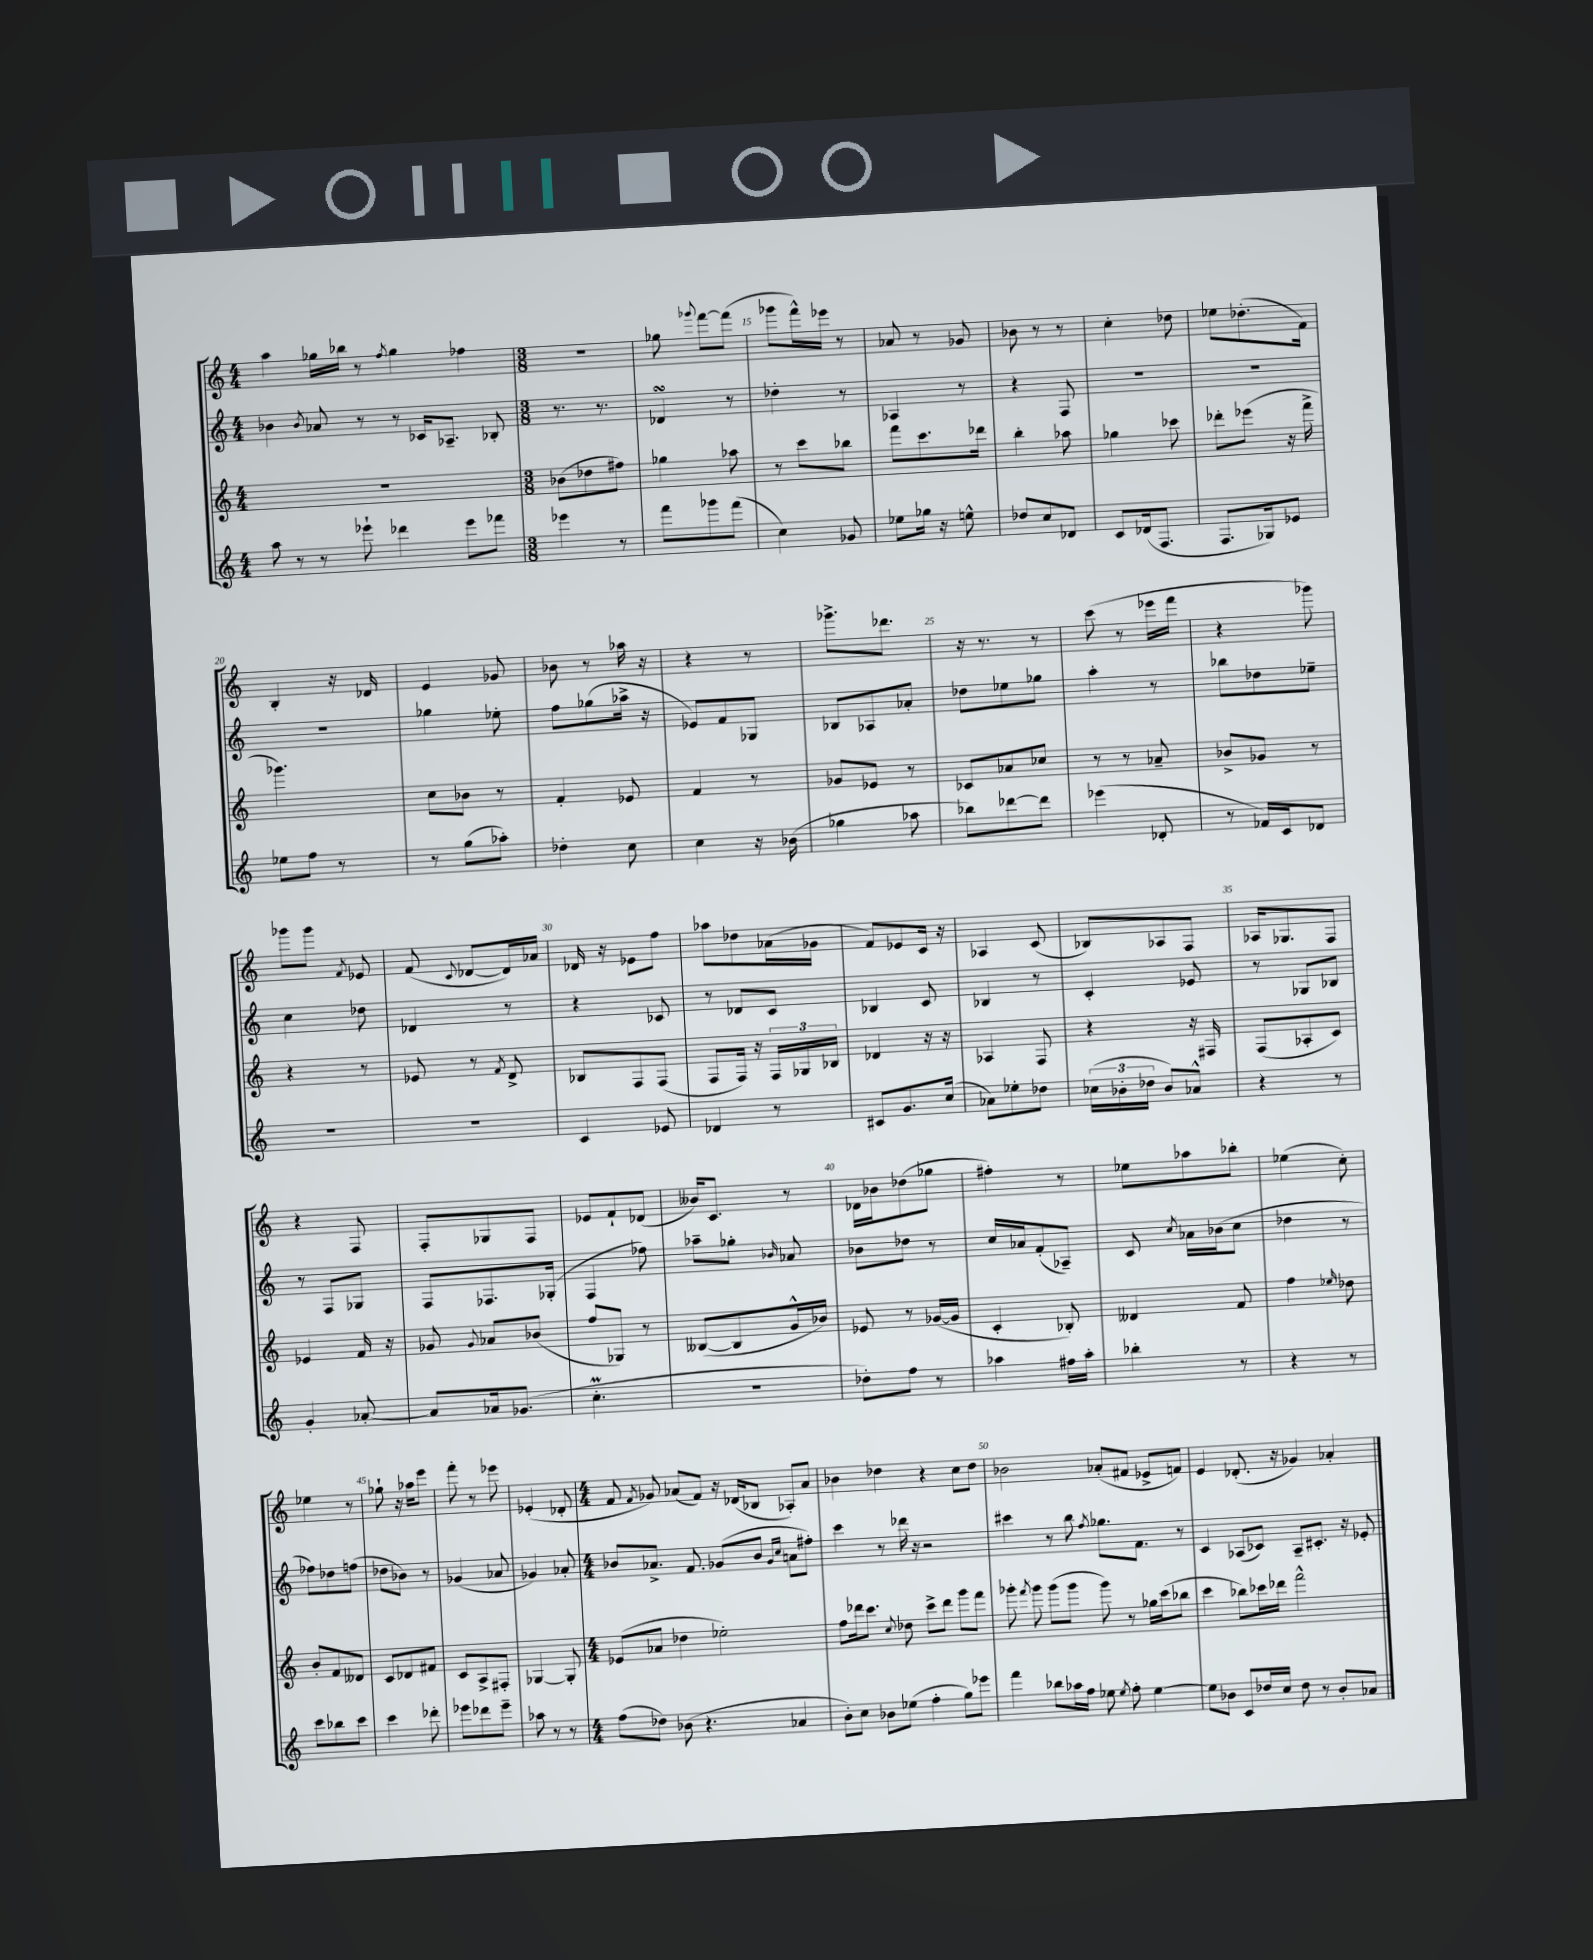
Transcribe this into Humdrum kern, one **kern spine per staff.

**kern	**kern	**kern	**kern
*staff4	*staff3	*staff2	*staff1
*clefG2	*clefG2	*clefG2	*clefG2
*k[]	*k[]	*k[]	*k[]
*M4/4	*M4/4	*M4/4	*M4/4
8aa	1r	4b-	4aa
8r	.	.	.
.	.	8qb-	.
8r	.	8a-	16gg-
.	.	.	16bb-
8eee-`	.	8r	8r
.	.	.	8qff
4ddd-	.	8r	4gg-
.	.	16c-	.
.	.	8.A-~	.
8eee-	.	.	4ff-
8fff-	.	8B-'	.
=	=	=	=
*M3/8	*M3/8	*M3/8	*M3/8
4eee-	(8b-	8.r	4.r
.	8dd-	.	.
.	.	8.r	.
8r	8ff#)	.	.
=	=	=	=
8fff	4gg-	4d-	8gg-
.	.	.	8qqggg-
8ggg-	.	.	[8fff
(8fff	8aa-	8r	(8fff]
=	=	=	=
4cc)	8r	4dd-'	8ggg-
.	8ccc	.	16fff^^)
.	.	.	16eee-
8g-	8bb-	8r	8r
=	=	=	=
8ee-	8fff	4A-	8a-
16gg-	8.ccc	.	8r
16r	.	.	.
8ee^^	.	8r	8g-
.	16ddd-	.	.
=	=	=	=
8dd-	4bb'	4r	8b-
8cc	.	.	8r
8d-	8aa-	8F	8r
=	=	=	=
8c	4gg-	4.r	4cc'
(16d-	.	.	.
8.F	.	.	.
.	8ccc-	.	8dd-
=	=	=	=
8.F	8ddd-'	4.r	8ee-
.	(8eee-	.	(8.dd-'
16G-)	.	.	.
8e-	16r	.	.
.	16fff^	.	16f)
=	=	=	=
8ee-	4.ggg-)	4.r	4B'
8ff	.	.	.
8r	.	.	16r
.	.	.	16d-
=	=	=	=
8r	8cc	4gg-	4e
(8gg	8b-	.	.
8aa-')	8r	8ee-'	8g-
=	=	=	=
4dd-'	4f'	8ff	8b-
.	.	(8gg-	8r
8cc	8e-	16aa-^	16aa-
.	.	16r	16r
=	=	=	=
4cc	4f	8e-)	4r
.	.	8f	.
16r	8r	8G-	8r
(16b-	.	.	.
=	=	=	=
4gg-	8g-	8B-	8.ggg-^
.	8e-	8A-	.
.	.	.	8.ddd-
8aa-	8r	8a-'	.
=	=	=	=
8bb-)	8c-	8dd-	16r
.	.	.	8.r
[8ddd-	8a-	8ee-	.
8ddd-]	8cc-	8gg-	8r
=	=	=	=
(4eee-	8r	4aa'	(8ccc
.	8r	.	8r
8d-'	8a-~	8r	16eee-
.	.	.	16fff
=	=	=	=
8r	8b-^	8bb-	4r
16f-)	8g-	8dd-	.
16c	.	.	.
8d-	8r	8ee-~	8ggg-)
=	=	=	=
4.r	4r	4cc	8ggg-
.	.	.	8ggg-
.	.	.	8qf
.	8r	8dd-	8e-
=	=	=	=
4.r	8e-	4d-	(8f
.	.	.	8qqc
.	8r	.	[8d-
.	8qf	.	.
.	8d^	8r	16d-])
.	.	.	16a-
=	=	=	=
4c	8B-	4r	16d-
.	.	.	16r
.	8F	.	8e-
8e-	(8F	8c-	8ff
=	=	=	=
4d-	8F	8r	8aa-
.	16F)	8d-	8dd-
.	16r	.	.
8r	24F	8c	(16a-
.	24G-	.	.
.	.	.	16g-
.	24B-	.	.
=	=	=	=
8c#	4d-	4B-	8f)
8.g	.	.	8e-
.	16r	8c	16c
(16cc	16r	.	16r
=	=	=	=
8a-)	4A-	4B-	4A-
8ee-'	.	.	.
8dd-	8F	8r	(8c
=	=	=	=
(24cc-	4r	4c'	8B-)
24b-'	.	.	.
24dd-	.	.	.
8b-)	.	.	8A-
8a-^^	16r	8e-	8F
.	16F#	.	.
=	=	=	=
4r	(8F	8r	16A-
.	.	.	8.G-
.	8A-'	8G-	.
8r	8c)	8B-	8F
=	=	=	=
4g'	4e-	8r	4r
.	.	8F	.
[8a-'	16f	8G-	8F
.	16r	.	.
=	=	=	=
8a-]	8g-	8F	8F'
.	8qqg-	.	.
16a-	8a-	8.F-	8G-
(8.g-	.	.	.
.	(8b-	.	8F
.	.	(16G-'	.
=	=	=	=
4.cc'	8ff	4F	8e-
.	8G-)	.	8f`
.	8r	8ff-)	(8d-
=	=	=	=
4.r	([8B--	8aa-~	16b--)
.	.	.	8.c
.	8B--]	8gg-'	.
.	.	16qqb-	.
.	16g^^	8a-	8r
.	16b-)	.	.
=	=	=	=
8dd-')	8e-	8b-	16d-
.	.	.	16b-
8ff	8r	8dd-	(8dd-
8r	([16g-	8r	8gg-
.	16g-]	.	.
=	=	=	=
4aa-	4c'	16cc	4ff#')
.	.	16a-	.
.	.	(8f'	.
16ff#	8B-')	8A-~)	8r
16aa-'	.	.	.
=	=	=	=
4bb-'	4d--	8c	8ee-
.	.	8qcc	.
.	.	16a-	8aa-
.	.	(16b-	.
8r	8f	8cc	8bb-'
=	=	=	=
4r	4ff	4dd-	(4ee-
.	16qqee-	.	.
8r	8dd-	8r	8cc')
=	=	=	=
8ccc	8b'	8ff-)	4ee-
8bb-	8f	8dd-	.
8ccc	8d--	(8ff	8r
=	=	=	=
4ccc	8c	8dd-	8gg-`
.	8d-	8b-)	16r
.	.	.	16aa-
8ddd-'	8f#	8r	8eee
=	=	=	=
8eee-	8c	(4g-	8fff'
8ddd-	8A^	.	8r
8eee-~	8F#'	8a-	8eee-
=	=	=	=
8aa-	[4G-	4g-)	(4e-'
8r	.	.	.
8r	8G-']	8a-'	8d-'
=	=	=	=
*M4/4	*M4/4	*M4/4	*M4/4
(8ff	(8e-	8b-	8f
.	.	.	8qf
8dd-)	8a-	8.a-^	8g-)
(8b-	4dd-	.	(8a-
.	.	8.f	.
4.r	.	.	8f)
.	2ee-')	(8g-	16r
.	.	.	(16d-
.	.	8b-	8B-
.	.	16qqg-	.
.	.	16qqcc	.
4a-	.	8a	8A-')
.	.	8ff#')	8a-
=	=	=	=
8b')	8ff	4ccc	4b-
8cc	16ddd-	.	.
.	8.ccc	.	.
8b-	.	8r	4dd-
.	8qqcc	.	.
(8ee-	8dd-	16ddd-	.
.	.	16r	.
4ff'	8ccc^	2r	4r
.	8ddd-	.	.
8gg)	8ggg	.	8cc
8eee-	8fff	.	8dd-
=	=	=	=
4fff	8ggg-'	4ccc#	2b-
.	8qfff	.	.
.	8ggg-	.	.
8bb-	(8ggg-	8r	.
16aa-	8ggg-	8bb	.
16ff	.	.	.
.	.	8qff	.
8ee-	8ggg-)	8.gg-	(8a-'
8qee-	.	.	.
8ff'	8r	.	8f#
.	.	8.f	.
[4ee-	16gg-	.	8e-^
.	(16ccc	.	.
.	8bb-	8r	8f)
=	=	=	=
8ee-]	4ccc	4c	4e
8b-	.	.	.
8c	8bb-)	(8A-	(8.d-'
16dd-	16ccc-	8c-)	.
16cc	16ddd-	.	16r
8dd-	2fff^^	8A-~	4g-)
8r	.	8.c#'	.
8b-'	.	.	4a-'
.	.	16r	.
8a-	.	8e-'	.
==	==	==	==
*-	*-	*-	*-
